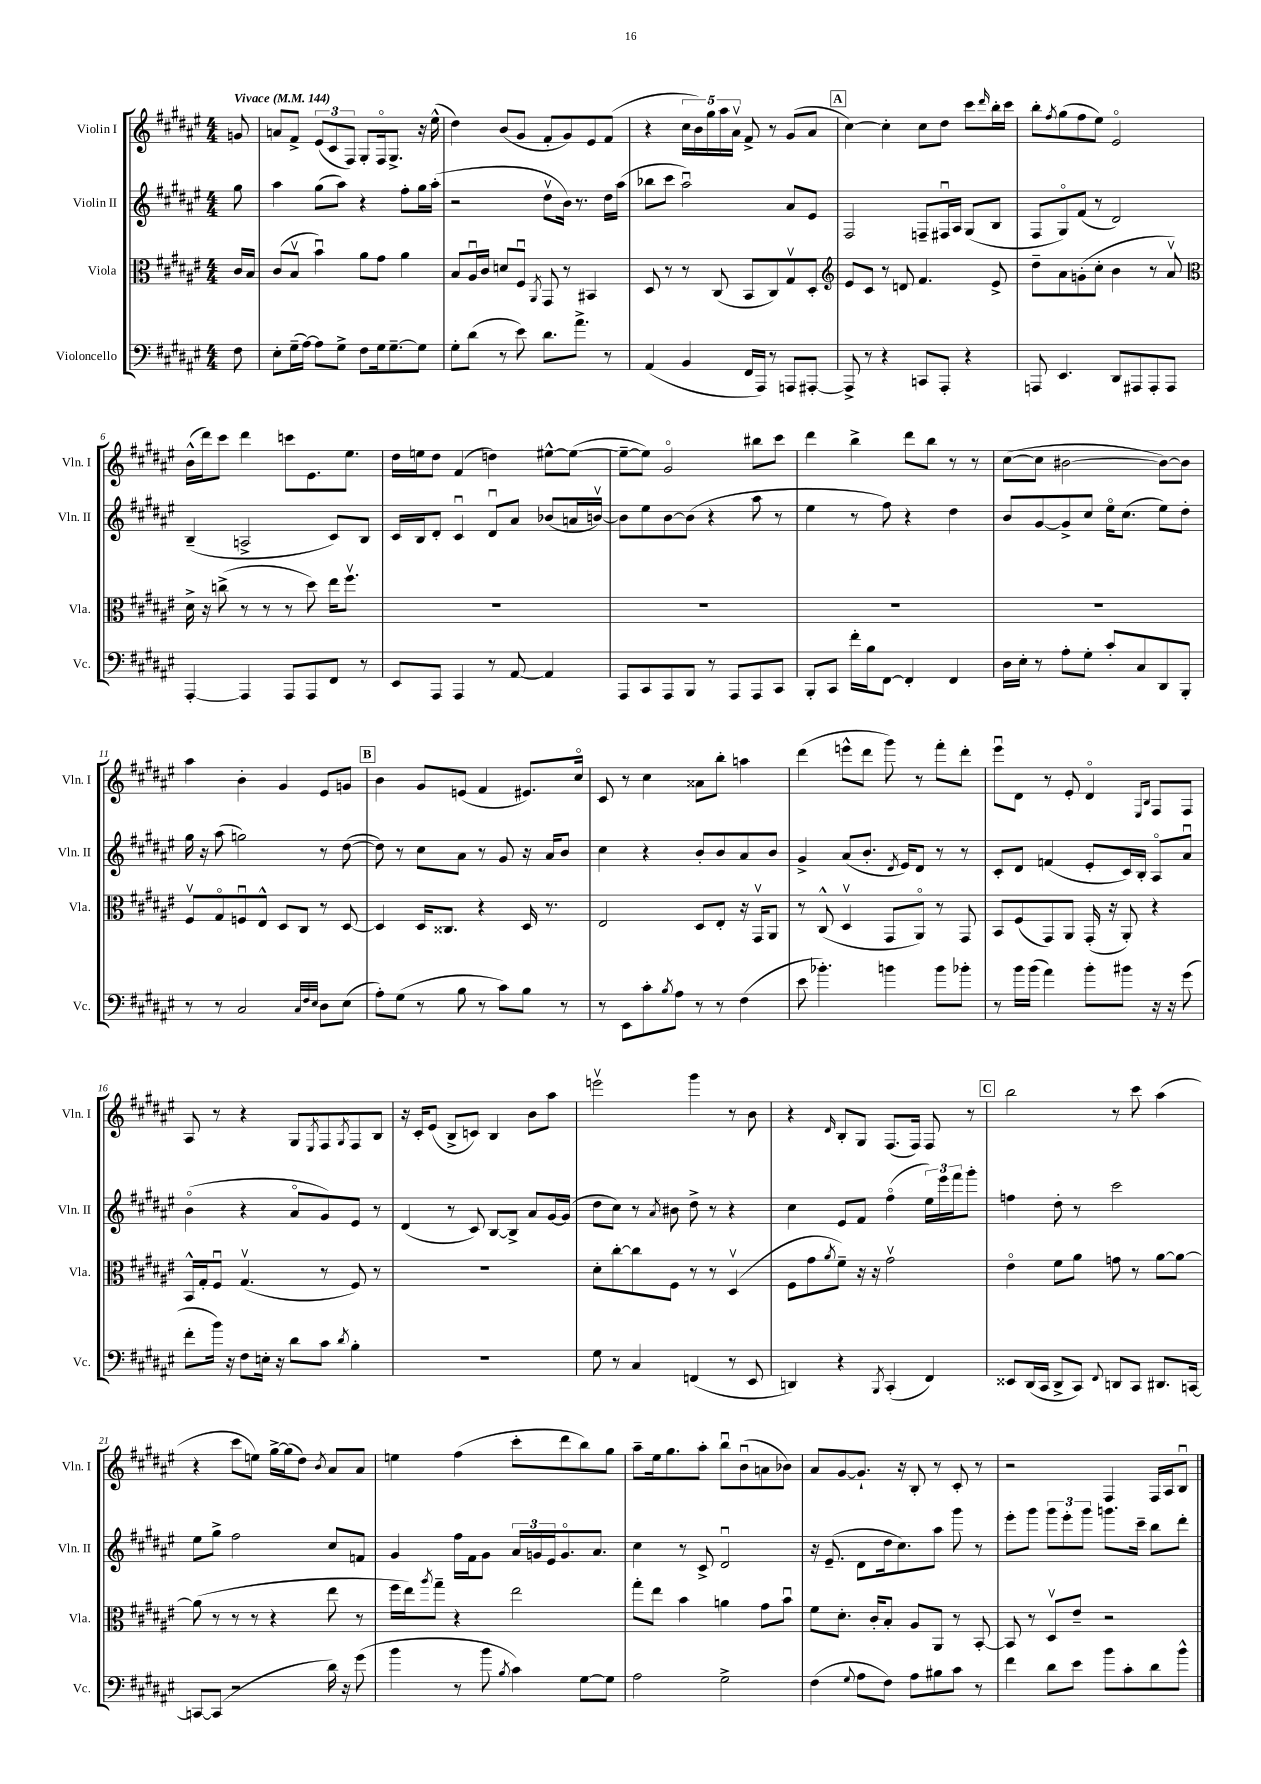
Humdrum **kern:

**kern	**kern	**kern	**kern
*staff4	*staff3	*staff2	*staff1
*clefF4	*clefC3	*clefG2	*clefG2
*k[f#c#g#d#a#e#]	*k[f#c#g#d#a#e#]	*k[f#c#g#d#a#e#]	*k[f#c#g#d#a#e#]
*M4/4	*M4/4	*M4/4	*M4/4
*MM144	*MM144	*MM144	*MM144
8F#	16c#	8gg#	8g
.	16B	.	.
=	=	=	=
8E#'	(8c#	4aa#	8a
(16G#~	8Bv	.	8f#^
[16A#)	.	.	.
8A#]	4bu)	(8gg#	(12e#
.	.	.	12c#
8G#^	.	8aa#)	.
.	.	.	12F#)
8F#	8a#	4r	8G#'
16G#	8g#	.	16F#o
[8.G#~	.	.	8.G#^
.	4a#	8ff#'	.
8G#]	.	16gg#	16r
.	.	(16aa#'	(16ee#^^
=	=	=	=
8G#'	8B	2r	4dd#)
(8d#	16A#u	.	.
.	16c#	.	.
8r	8d	.	(8b
8e#)	8F#u	.	8g#
.	8qAA#	.	.
8.d#	8GG#	8dd#v	8f#'
.	8r	16b)	8g#)
8.a#^	.	8.r	.
.	4BB#	.	8e#
8r	.	16dd#	(8f#
.	.	(16aa#	.
=	=	=	=
(4AA#	8D#	8bb-	4r
.	8r	8ccc#	.
4BB	8r	2aa#u)	20cc#
.	.	.	20b)
.	.	.	20gg#
.	(8C#	.	.
.	.	.	20aa#
.	.	.	20a#v
16FF#	8BB	.	8f#^
16AAA#)	.	.	.
8r	8C#)	.	8r
8AAA	8G#v	8a#	(8g#
[8AAA#'	8D#'	8e#	8a#
=	=	=	=
*	*clefG2	*	*
8AAA#^]	8e#	2F#	[4cc#)
8r	8c#	.	.
4r	8r	.	4cc#']
.	8d	.	.
8CC	4.f#	8F~	8cc#
8AAA#'	.	16F#u	8dd#
.	.	16A#	.
4r	.	(8G#	8ccc#
.	.	.	16qqddd#
.	8e#^	8B	16bb'
.	.	.	16ccc#
=	=	=	=
8AAA	8dd#~	8F#	8bb'
.	.	.	8qff#
4.EE#	8a#	8G#o)	(8gg#
.	(8g'	(8f#	8ff#
.	8cc#'	8r	8ee#)
8DD#	4b	2d#)	2e#o
8AAA#	.	.	.
8AAA#'	8r	.	.
8AAA#	8a#v)	.	.
=	=	=	=
*	*clefC3	*	*
[4AAA#'	16d#^	(4B~	(16b^^
.	16r	.	16ddd#)
.	(8cc^	.	8ccc#
4AAA#]	8r	2A^	4ddd#
.	8r	.	.
8AAA#	8r	.	8ccc
8AAA#	8dd#)	.	8.e#
8FF#	16ee#	8c#)	.
.	8.ff#v	.	8.ee#
8r	.	8B	.
=	=	=	=
8EE#	1r	16c#	16dd#
.	.	16B	16ee
8AAA#	.	8d#'	8dd#
4AAA#	.	4c#u	(4f#
8r	.	8d#u	4dd)
[8AA#	.	8a#	.
4AA#]	.	(8b-	[8ee#^^
.	.	16a	(8ee#_
.	.	[16bv)	.
=	=	=	=
8AAA#	1r	8b]	8ee#~_
8CC#	.	8ee#	8ee#])
8AAA#	.	[8b	2g#o
8BBB	.	(8b]	.
8r	.	4r	.
8AAA#	.	.	.
8AAA#	.	8aa#	8bb#
8CC#	.	8r	8ccc#
=	=	=	=
8BBB'	1r	4ee#	4ddd#
8CC#	.	.	.
16f#'	.	8r	4bb^
16B	.	.	.
[8FF#	.	8ff#)	.
4FF#']	.	4r	8ddd#
.	.	.	8bb
4FF#	.	4dd#	8r
.	.	.	8r
=	=	=	=
16D#	1r	8b	([8cc#
16E#'	.	.	.
8r	.	[8g#	8cc#]
8A#'	.	8g#^]	[2b#
8G#'	.	8cc#	.
8c#'	.	16ee#o	.
.	.	(8.cc#	.
8C#	.	.	.
8DD#	.	8ee#)	8b#_)
8BBB'	.	8dd#'	8b#]
=	=	=	=
8r	8F#v	16gg#	4aa#
.	.	16r	.
8r	8G#o	(8aa#	.
2C#	8Fu	2gg)	4b'
.	8E#^^	.	.
.	8D#	.	4g#
.	8C#	.	.
32qqC#	.	.	.
32qqF#	.	.	.
32qqE#	.	.	.
8D#	8r	8r	8e#
(8E#	[8D#	([8dd#	8g
=	=	=	=
8A#')	4D#]	8dd#])	4b
(8G#	.	8r	.
8r	16D#	8cc#	8g#
.	8.C##	.	.
8B	.	8a#	(8e
8r	4r	8r	4f#
8c#)	.	8g#	.
8B	16D#	16r	8.e#)
.	8.r	16a#	.
8r	.	8b	.
.	.	.	16cc#o
=	=	=	=
8r	2E#	4cc#	8c#
8EE#	.	.	8r
8c#'	.	4r	4cc#
8qB	.	.	.
8A#	.	.	.
8r	8D#	8b'	8a##
8r	8E#'	8b	8bb'
(4F#	16r	8a#	4aa
.	16GG#v	.	.
.	8AA#	8b	.
=	=	=	=
8e#	8r	4g#^	(4ddd#
4.b-')	(8C#^^	.	.
.	4D#v	(8a#	8eee^^
.	.	8.b'	8ddd#
4b	8GG#	.	8ggg#)
.	.	8qd#	.
.	.	16e#)	.
.	8AA#o)	8d#	8r
8b	8r	8r	8fff#'
8b-'	8GG#	8r	8ddd#'
=	=	=	=
8r	8BB	8c#'	8eee#u
16b	(8F#	8d#	8d#
(16b	.	.	.
4a#)	8GG#)	(4f	8r
.	8AA#	.	8e#'
8b'	(16GG#'	8e#'	4d#o
.	16r	.	.
8b#	8AA#')	16c#)	.
.	.	16B'	.
.	.	.	16qqE#
.	.	.	16qqB
16r	4r	8A#o	8F#
16r	.	.	.
(8g#	.	8a#u	8F#
=	=	=	=
8f#'	16BB^^	(4bo	8A#
.	16G#'	.	.
16b)	8F#u	.	8r
16r	.	.	.
8F#	(4.G#v	4r	4r
16E'	.	.	.
16r	.	.	.
8d#	.	8a#o	8G#
.	.	.	8qE#
8c#	8r	8g#)	8F#
8qd#	.	.	8qG#
4B'	8F#)	8e#	8F#
.	8r	8r	8B
=	=	=	=
1r	1r	(4d#	16r
.	.	.	16c#'
.	.	.	(8e#
.	.	8r	8B^
.	.	8c#)	8c)
.	.	[8B	4B
.	.	8B^]	.
.	.	8a#	8b
.	.	[16g#	8aa#
.	.	(16g#]	.
=	=	=	=
8G#	8d#'	8dd#	2eeev
8r	[8cc#'	8cc#)	.
4C#	8cc#]	8r	.
.	.	8qa#	.
.	8F#	8b#	.
(4FF	8r	8dd#^	4ggg#
.	8r	8r	.
8r	(4D#v	4r	8r
8EE#	.	.	8b
=	=	=	=
4DD)	8F#	4cc#	4r
.	8g#	.	.
.	8qa#	.	16qqd#
4r	8f#~)	8e#	8B'
.	16r	8f#	8G#
.	16r	.	.
8qBBB	.	.	.
(4CC#'	2g#v	(4ff#o	(8.F#
.	.	.	16F#)
4FF#)	.	24ee#)	8F#
.	.	24eee#	.
.	.	24fff#	.
.	.	8ggg#'	8r
=	=	=	=
8EE##	4e#o	4ff	2bb
(16DD#	.	.	.
16CC#	.	.	.
8DD#^	8f#	8dd#'	.
8CC#)	8a#	8r	.
8qqFF#	.	.	.
8DD	8g	2ccc#	8r
8CC#	8r	.	8ccc#
8.DD#	[8a#	.	(4aa#
.	8a#_	.	.
[16CC	.	.	.
=	=	=	=
8CC_	(8a#]	8ee#	4r
(8CC]	8r	8gg#^	.
2r	8r	2ff#	8ccc#
.	8r	.	8ee)
.	4r	.	[16gg#^
.	.	.	(16gg#]
.	.	.	8dd#)
.	.	.	8qb
16d#)	8ee#	8cc#	8a#
16r	.	.	.
(8g#	8r	8f	8a#
=	=	=	=
4b	16ff#	4g#	4ee
.	16ee#)	.	.
.	8qaa#	.	.
.	8gg#~	.	.
8r	4r	16ff#	(4ff#
.	.	16f#	.
8b	.	8g#	.
8qB	.	.	.
4c#)	2ee#	24a#	8ccc#'
.	.	24g	.
.	.	24e#	.
.	.	8.go	8ddd#
[8G#	.	.	8bb)
.	.	8.a#	.
8G#]	.	.	8gg#
=	=	=	=
2A#	8gg#'	4cc#	8aa#~
.	8ee#	.	16ee#
.	.	.	8.gg#
.	4b	8r	.
.	.	8c#^	8aa#'
2G#^	4a	2d#u	8bbu
.	.	.	(8bu
.	8g#	.	8a
.	8bu	.	8b-)
=	=	=	=
(4F#	8f#	16r	8a#
.	.	(8.e#~	.
.	8.d#'	.	[8g#
8qqG#	.	.	.
8A#	.	8d#	8.g#`]
.	16c#'	.	.
8F#)	8B'	16dd#	.
.	.	8.cc#)	16r
8A#	8A#	.	8B'
8B#	8AA#	8aa#	8r
8c#	8r	8ggg#	8c#'
8r	[8BB'	8r	8r
=	=	=	=
4f#	8BB]	8eee#'	2r
.	8r	8ggg#	.
8d#	8D#v	12ggg#	.
.	.	12eee#'	.
8e#	8e#~	.	.
.	.	12ggg#	.
8b	2r	8.ggg	4F#
8c#'	.	.	.
.	.	16ccc#~	.
8d#	.	8bb	16F#
.	.	.	16A#
8b^^	.	8ddd#'	8Bu
==	==	==	==
*-	*-	*-	*-
